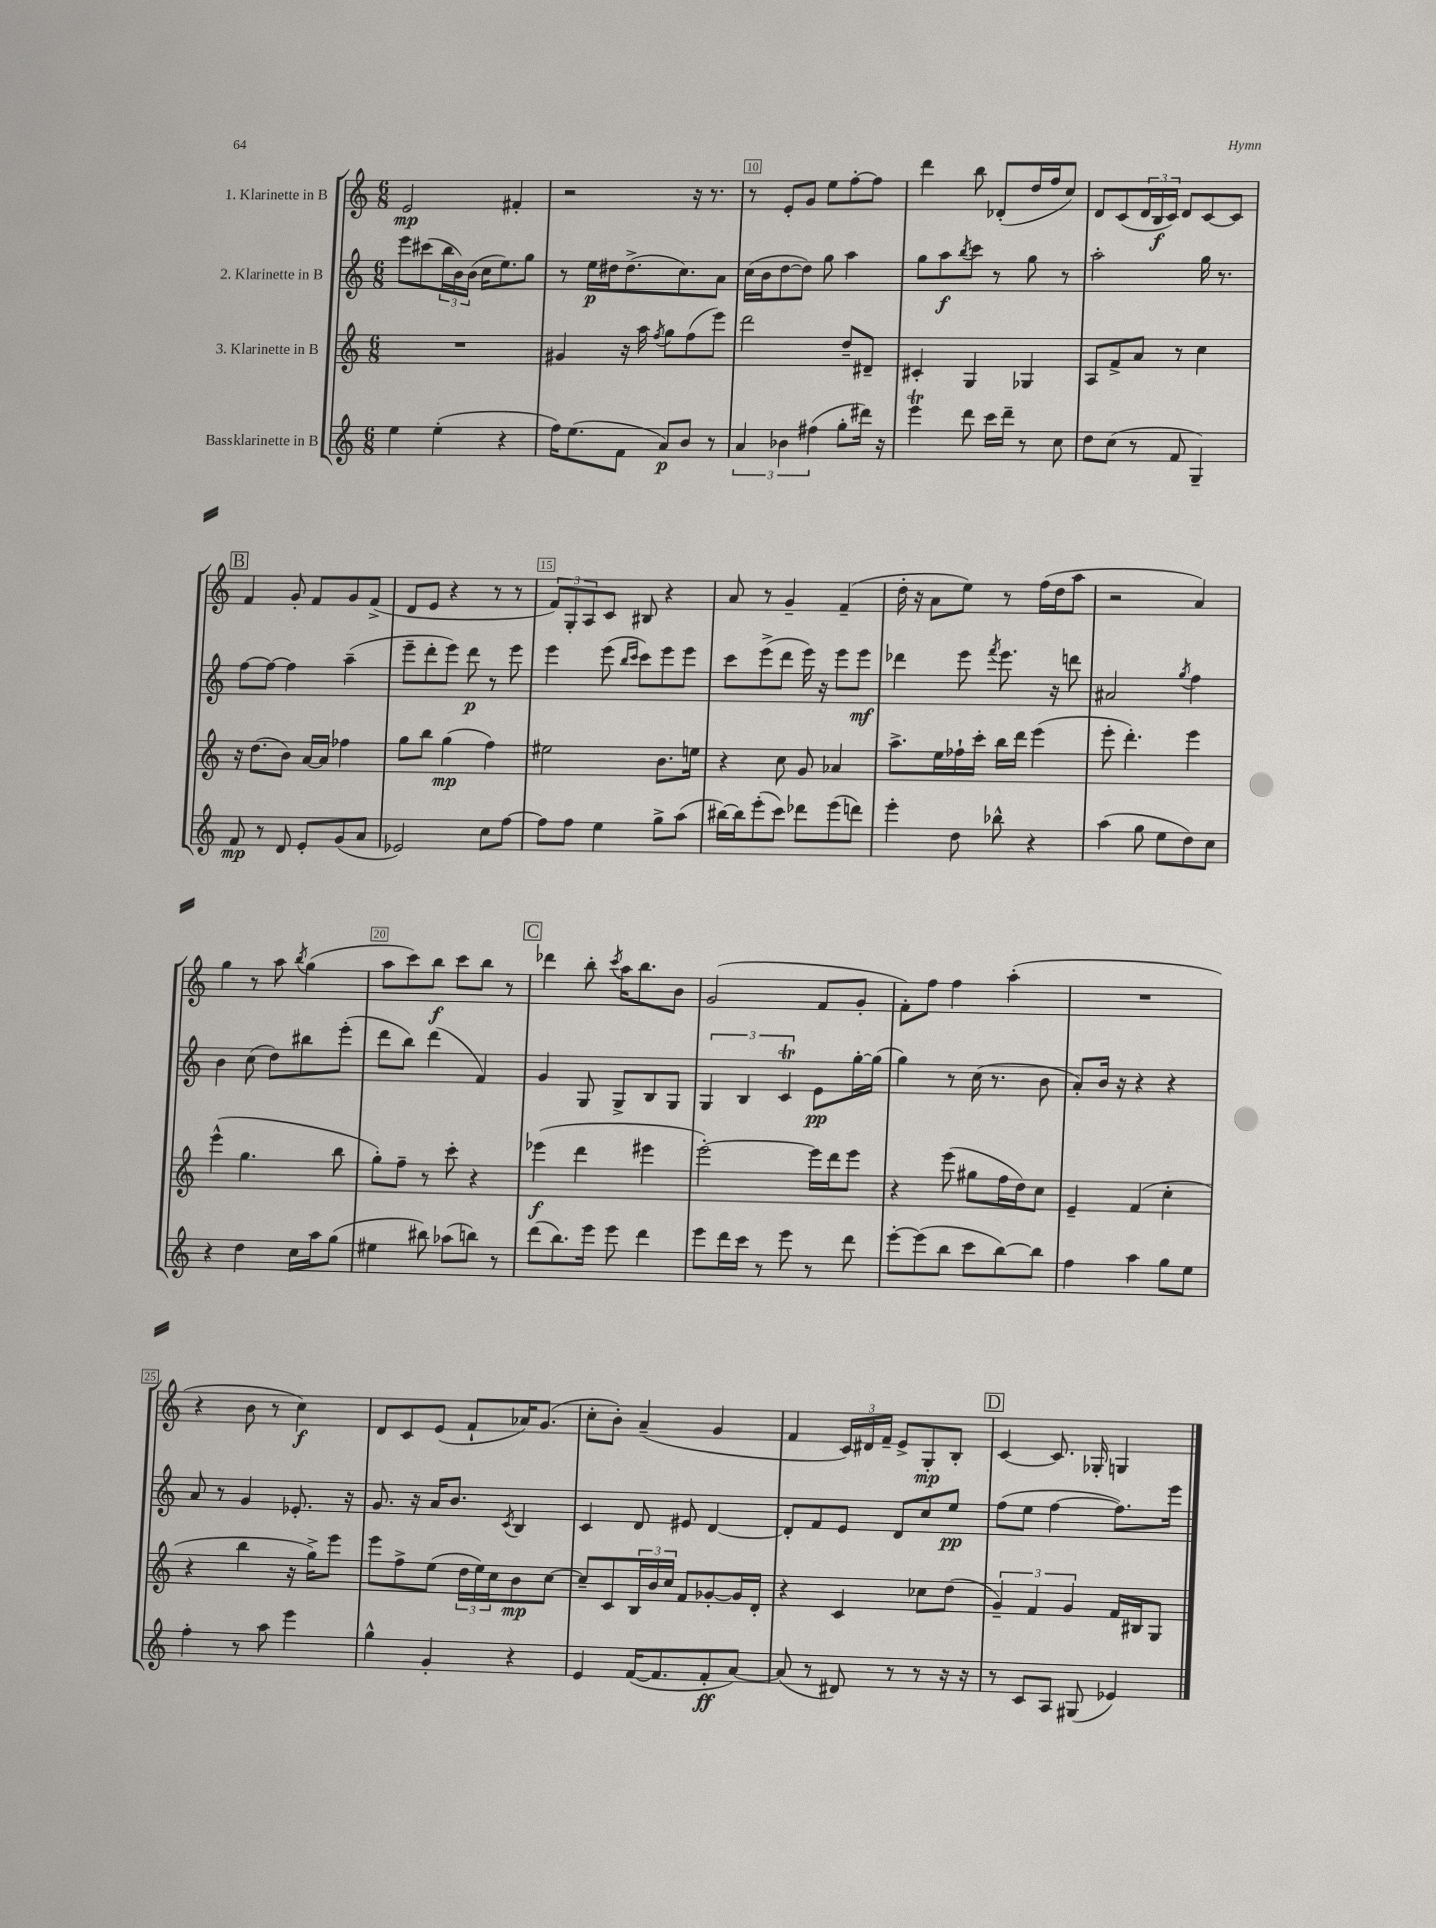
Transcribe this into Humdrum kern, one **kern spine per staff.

**kern	**kern	**kern	**kern
*staff4	*staff3	*staff2	*staff1
*clefG2	*clefG2	*clefG2	*clefG2
*k[]	*k[]	*k[]	*k[]
*M6/8	*M6/8	*M6/8	*M6/8
4ee\	2.r	8eee\L	2e/
.	.	(8ccc#\	.
(4ee'\	.	24bb\L	.
.	.	24b\)	.
.	.	(24b\JJ	.
.	.	16cc\LK	.
.	.	8.ee\)	.
4r	.	.	4f#'/
.	.	8gg\J	.
=	=	=	=
16ff\LK)	4g#/	8r	2r
(8.ee\	.	.	.
.	.	16ee\LL	.
.	.	16dd#\J	.
8f\J	16r	(8.dd#^\	.
.	16aa\	.	.
.	8qff/	.	.
8a/L)	8gg\L	.	.
.	.	8.cc\)	.
8b/J	(8ff\	.	16r
.	.	.	8.r
8r	8eee\J)	8a\J	.
=	=	=	=
6a/	2ddd\	(16cc\LL	8r
.	.	16b\J	.
.	.	[8dd\	8e'/L
6b-\	.	.	.
.	.	8dd\]J)	8g/J
(6ff#\	.	.	.
.	.	8gg\	8ee\L
8gg'\L	8dd~/L	4aa\	[8ff'\
16ddd#\Jk)	8d#~/J	.	8ff\]J
16r	.	.	.
=	=	=	=
4eee\	4c#'/	8gg\L	4ddd\
.	.	8aa\	.
.	.	8qbb/	.
8ddd\	4G/	8ccc\J	8bb\
16ccc\LL	.	8r	(8d-'/L
16ddd~\JJ	.	.	.
8r	4G-/	8gg\	16dd/L
.	.	.	16ff/J
8cc\	.	8r	8cc/J)
=	=	=	=
8dd\L	8A/L	2aa'\	8d/L
(8cc\J	8f^/	.	(8c/
8r	8a/J	.	24d/L
.	.	.	24B/
.	.	.	24c/JJ)
8f/	8r	.	8d/L
4G~/)	4cc\	16gg\	[8c/
.	.	8.r	.
.	.	.	8c/]J
=	=	=	=
8f/	16r	[8ff\L	4f/
.	(8.dd\L	.	.
8r	.	8ff\_J	.
8d/	8b\J)	4ff\]	8g'/
8e'/L	[16a/LL	.	8f/L
.	16a/]JJ	.	.
(8g/	4ff-\	(4aa~\	8g/
8a/J	.	.	(8f^/J
=	=	=	=
2e-/)	8gg\L	8eee~\L	8d/L
.	8bb\J	8ddd'\	8e/J
.	(4gg\	8eee\J)	4r
.	.	8ddd\	.
8cc\L	4ff\)	8r	8r
[8ff\J	.	8eee\	8r
=	=	=	=
8ff\]L	2ee#\	4eee\	12f/L)
.	.	.	12G'/
8ff\J	.	.	.
.	.	.	12A/
4ee\	.	(8eee\	8c/J
.	.	16qqbb/LL	.
.	.	16qqccc/JJ	.
.	.	8ccc\L)	8B#/
8gg^\L	8.b\L	8eee\	4r
(8aa\J	.	8eee\J	.
.	16ee\Jk	.	.
=	=	=	=
[16bb#\LL)	4r	8ccc\L	8a/
16bb#\]J	.	.	.
(8eee'\	.	(8eee^\	8r
8ccc\J)	8cc\	8ddd\J	4g~/
8ddd-\L	8g/	16eee\)	.
.	.	16r	.
(8eee\	4a-/	8eee\L	(4f~/
8ddd\J)	.	8eee\J	.
=	=	=	=
4eee'\	8.aa^\L	4ddd-\	16dd'\
.	.	.	16r
.	.	.	8a\L
.	16ee\L	.	.
8dd\	16ff-`\	8eee\	8ee\J)
.	16ccc'\JJ	.	.
.	.	8qfff/	.
8bb-^^\	16bb\LL	8.eee\	8r
.	16ddd\JJ	.	.
4r	(4eee\	.	(16ff\LL
.	.	16r	16dd\J
.	.	8ddd\	8aa\J
=	=	=	=
(4aa\	8eee'\	2a#/	2r
.	4.ddd'\)	.	.
8gg\	.	.	.
8ee\L	.	.	.
.	.	8qgg/	.
8dd\)	4eee\	4ff\	4a/)
8cc\J	.	.	.
=	=	=	=
4r	(4eee^^\	4b\	4gg\
4dd\	4.gg\	(8cc\	8r
.	.	8dd\L)	8aa\
.	.	.	8qbb/
16cc\LL	.	8bb#\	(4gg\
16aa\J	.	.	.
(8gg\J	8bb\	(8eee'\J	.
=	=	=	=
4ee#\	8gg'\L)	8ddd\L	8aa\L
.	8ff~\J	8bb\J)	8ccc\)
8bb#\)	8r	(4ddd\	8bb\J
(8aa-\L	8ccc'\	.	8ccc\L
8bb\J)	4r	4f/)	8bb\J
8r	.	.	8r
=	=	=	=
(8ddd\L	(4eee-\	4g/	4ddd-\
8.bb\)	.	.	.
.	4ddd\	8G/	8bb'\
16eee\Jk	.	.	.
.	.	.	8qccc/
8eee\	.	8G^/L	16aa\LK
.	.	.	8.bb\
4ddd\	4eee#\	8B/	.
.	.	8G/J	8b\J
=	=	=	=
8eee\L	[2eee'\)	6G/	(2g/
16ddd\L	.	.	.
.	.	6B/	.
16ccc\JJ	.	.	.
8r	.	.	.
.	.	6c/	.
8eee\	.	.	.
8r	16eee\]LL	8e\L	8f/L
.	16ddd\J	.	.
8ddd\	8eee\J	[16gg'\L	8g'/J
.	.	(16gg\]JJ	.
=	=	=	=
[8eee'\L	4r	4gg\)	8f'\L)
(8eee\]	.	.	8ff\J
8bb\J	(8eee\	8r	4ff\
8ccc\L	8gg#\L	(16cc\	.
.	.	8.r	.
[8bb\)	16ff\L	.	(4aa'\
.	16dd\J)	.	.
8bb\]J	8cc\J	8b\	.
=	=	=	=
4ff\	4e~/	8a'/L)	2.r
.	.	16b/Jk	.
.	.	16r	.
4aa\	(4f/	4r	.
8gg\L	4cc'\	4r	.
8ee\J	.	.	.
=	=	=	=
4ff'\	4r	8a/	4r
.	.	8r	.
8r	4bb\	4g/	8b\
8aa\	.	.	8r
4eee\	16r	8.e-'/	4cc\)
.	16gg^\LK)	.	.
.	8eee\J	.	.
.	.	16r	.
=	=	=	=
4gg^^\	8eee\L	8.g/	8d/L
.	8ff^\	.	8c/
.	.	16r	.
4g'/	(8ee\J	16a/LK	(8e/J
.	.	8.b/J	.
.	24dd\LL	.	8f`/L
.	24ee\)	.	.
.	24cc\J	.	.
.	.	8qc/	.
4r	8b\	4B/	16a-/K)
.	.	.	(8.g/J
.	[8cc\J	.	.
=	=	=	=
4e/	8cc~/]L	4c/	8cc'\L
.	8c/	.	8b'\J)
([16f/LK	24B/L	8d/	(4a~/
.	24b/	.	.
8.f/]	.	.	.
.	24cc/JJ	.	.
.	8f/L	8e#/	.
8f'/	[8g-'/	[4d/	4g/
[8a/J)	16g-/]L	.	.
.	16d'/JJ	.	.
=	=	=	=
(8a/]	4r	8d'/]L	4f/
8r	.	8f/	.
8d#/)	4c/	8e/J	24c/LL)
.	.	.	24d#/
.	.	.	24f~/JJ
8r	.	8d/L	8e^/L
8r	8cc-\L	8cc/	8G'/
16r	(8dd\J	8ee/J	8B'/J
16r	.	.	.
=	=	=	=
8r	6g~/)	(8ff\L	[4c/
8c/L	.	8ee\J	.
.	6f/	.	.
8A/J	.	[4ff\	8.c/]
.	6g/	.	.
(8G#/	.	.	.
.	.	.	16G-'/
4e-/)	16f/LL	8.ff\]L)	4G/
.	16B#/J	.	.
.	8G/J	.	.
.	.	16eee\Jk	.
==	==	==	==
*-	*-	*-	*-
